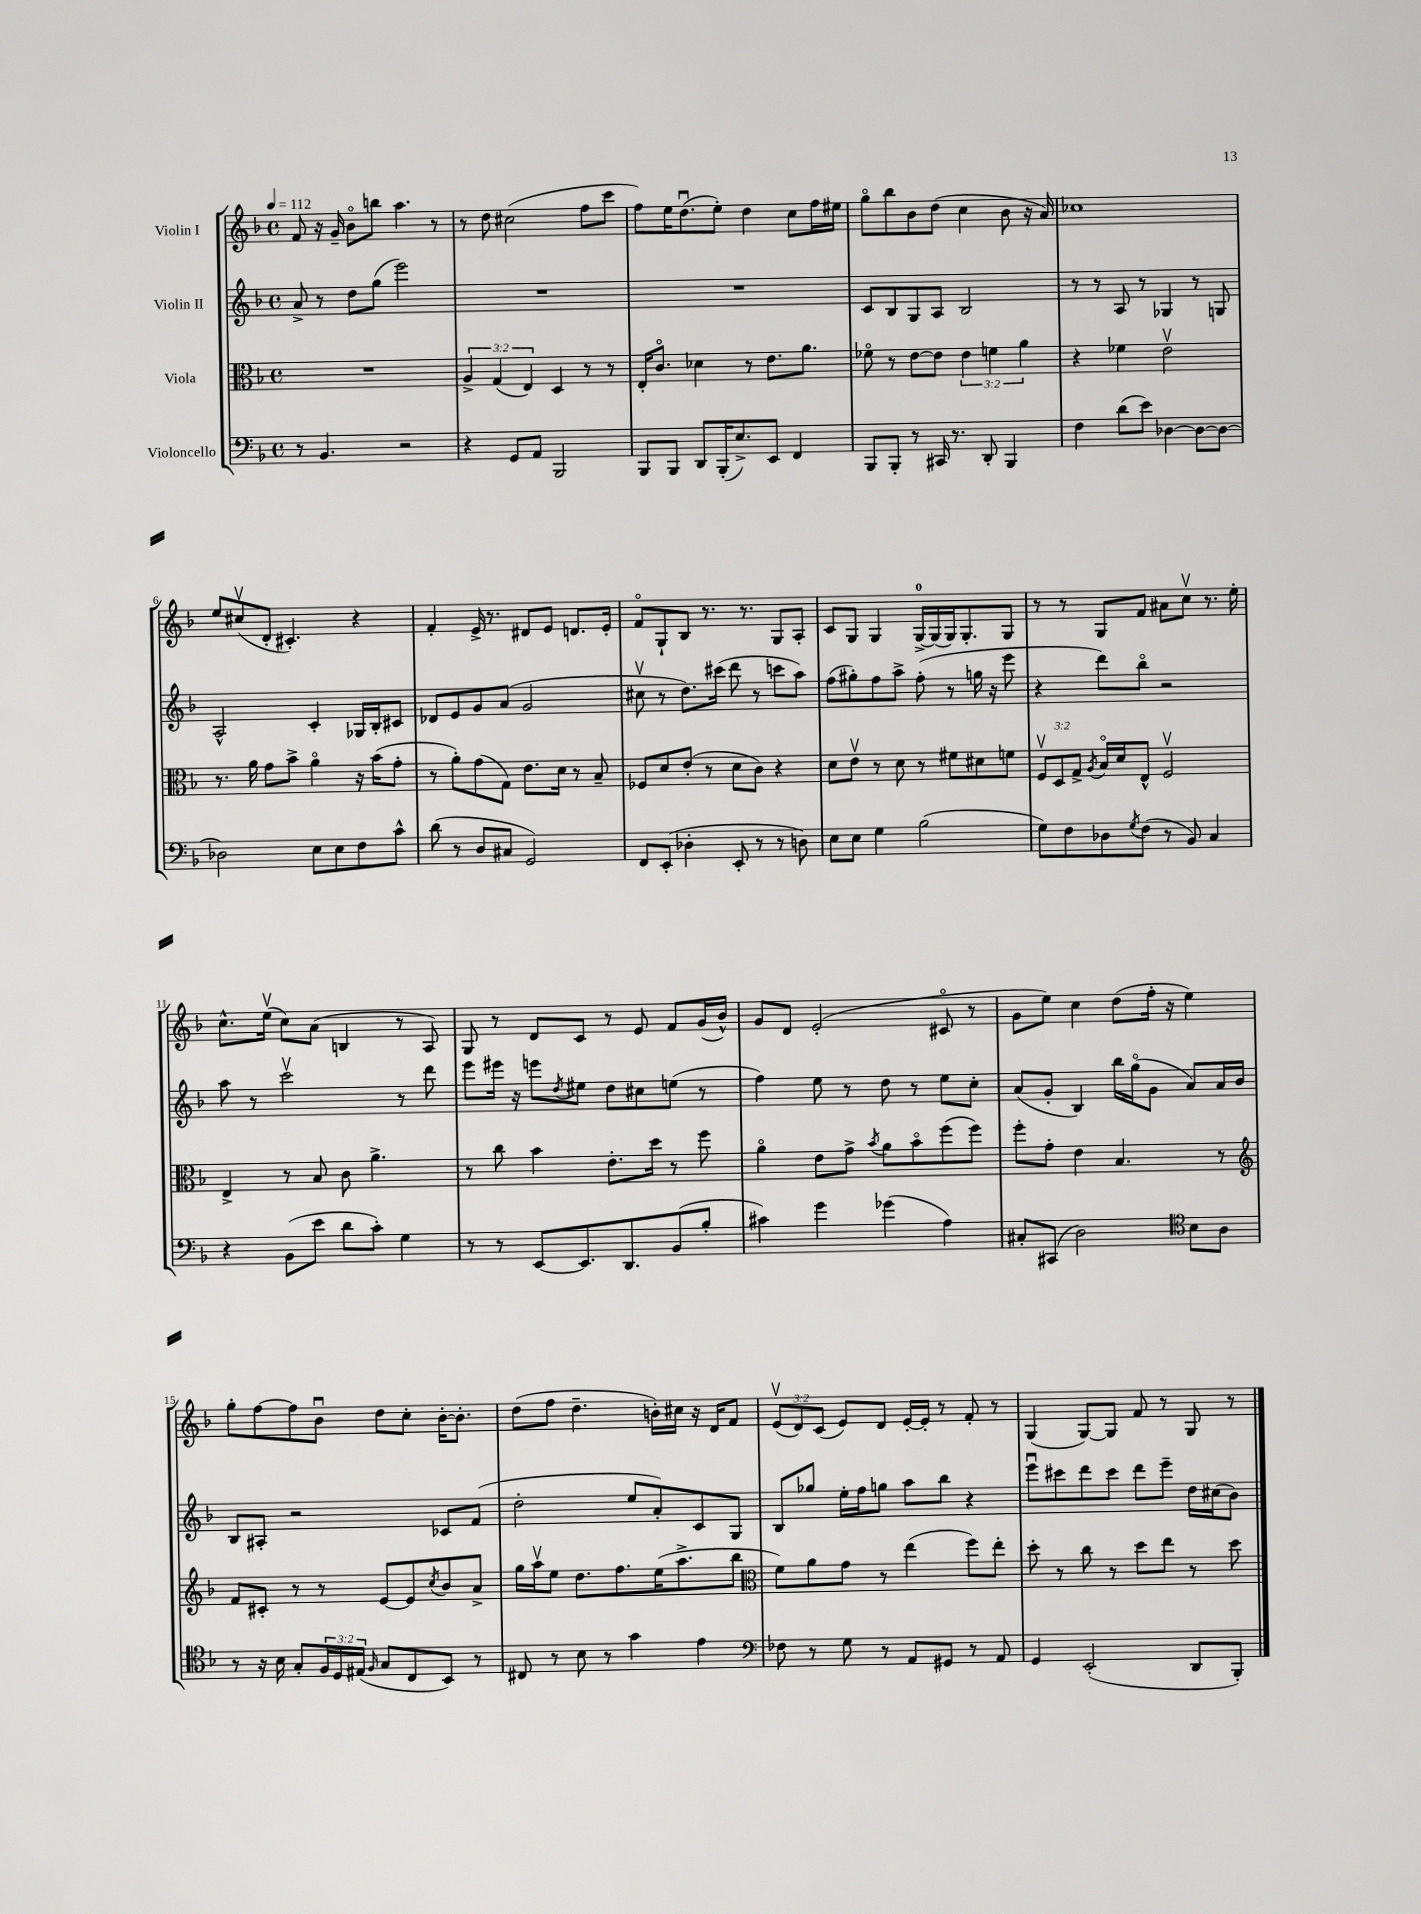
<<
\new StaffGroup <<
\new Staff = "s0" \with { instrumentName = "Violin I" } {
    \clef treble \key f \major \defaultTimeSignature \time 4/4 \override Staff.TupletNumber.text = #tuplet-number::calc-fraction-text \tempo 4 = 112
    f'8 r16 g'16-- bes'8\flageolet b''8 a''4. r8 |
    r8 d''8 cis''2( f''8 c'''8 |
    f''8) e''16 d''8.\downbow( e''8-.) d''4 c''8 f''16 eis''16 |
    g''8\flageolet bes''8 bes'8 d''8( c''4 bes'8 r16 a'16) |
    ces''1 |
    e''8 cis''8\upbow( d'8-. cis'4.-.) r4 |
    f'4-. e'16-> r8. dis'8 e'8 d'8. e'16-. |
    f'8\flageolet g8-! bes8 r8. r8. g8 a8-. |
    c'8 g8 g4 g16-0~-> g16( g16) g8.-. g8 |
    r8 r8 g8 f'8 ais'8 c''8\upbow r8. e''16-. |
    c''8.-^ e''16\upbow( c''8) a'8( b4 r8 a8) |
    g8 r8 d'8 c'8 r8 e'8 f'8 g'16( bes'16-^) |
    g'8 d'8 e'2-.( cis'8\flageolet r8 |
    g'8 e''8) c''4 d''8( f''16-. r16 e''4) |
    g''8-. f''8~ f''8 bes'8\downbow d''8 c''8-. bes'16~-. bes'8.-. |
    d''8( f''8 d''4.-- b'16-.) cis''16 r16 d'16 f'8 |
    \tuplet 3/2 { e'8\upbow( d'8) c'8( } e'8) d'8 e'16~-. e'16-. r8 f'8-. r8 |
    g4( g8~) g8 f'8 r8 g8 r8 \bar "|." |
}
\new Staff = "s1" \with { instrumentName = "Violin II" } {
    \clef treble \key f \major \defaultTimeSignature \time 4/4
    a'8-> r8 d''8 g''8( e'''2) |
    R1 |
    R1 |
    c'8 bes8 g8 a8 bes2 |
    r8 r8 a8 r8 ges4 r8 g8 |
    a2-^ c'4-. ges16 bes16-. cis'8 |
    des'8 e'8 g'8 a'8( g'2 |
    cis''8\upbow r8 d''8.) cis'''16( d'''8 r8 c'''8 a''8) |
    f''8( gis''8-.) f''8 a''8-> f''8-.( r8 g''16 r16 e'''8 |
    r4 d'''8) bes''8\flageolet r2 |
    a''8 r8 c'''2\upbow r8 d'''8 |
    e'''8 eis'''16 r16 e'''8 \acciaccatura { d''8 } eis''8 d''8 cis''8 e''8( r8 |
    f''4) e''8 r8 d''8 r8 e''8 c''8-. |
    a'8( g'8-. bes4) bes''16 g''16\flageolet( g'8 a'8) a'16 bes'16 |
    bes8 ais8-. r2 ces'8 f'8( |
    d''2-. e''8 a'8-.) c'8 g8 |
    bes8 ges''8 e''16-. f''16 g''8 a''8 bes''8 r4 |
    e'''8\downbow cis'''8 d'''8 cis'''8 d'''8 e'''8-- d''16 cis''16( bes'8) \bar "|." |
}
\new Staff = "s2" \with { instrumentName = "Viola" } {
    \clef alto \key f \major \defaultTimeSignature \time 4/4 \override Staff.TupletNumber.text = #tuplet-number::calc-fraction-text
    R1 |
    \tuplet 3/2 { a4-> g4( e4) } d4 r8 r8 |
    e16-. c'8.\flageolet des'4 r8 e'8. a'8. |
    fes'8\flageolet r8 e'8~ e'8 \tuplet 3/2 { e'4 f'4 a'4 } |
    r4 fes'4 e'2\upbow |
    r8. a'16 g'8 bes'8-> a'4\flageolet r16 bes'16( g'8-. |
    r8 a'8-.) g'8( g8) e'8. d'16 r8 bes8-- |
    fes8 d'8 e'8-.( r8 d'8 c'8) r4 |
    d'8 e'8\upbow r8 d'8 r8 fis'8 dis'8 f'8 |
    \tuplet 3/2 { f8\upbow d8 g8-> } \acciaccatura { a8 } bes16\flageolet d'16 e8-^ f2\upbow |
    e4-> r8 bes8 c'8 a'4.-> |
    r8 c''8 bes'4 e'8.-. d''16 r8 f''8 |
    a'4\flageolet e'8 g'8-> \acciaccatura { bes'8 } a'8 bes'8\flageolet f''8( f''8) |
    f''8-. g'8-. e'4 bes4. r8 |
    \clef treble f'8 cis'8-. r8 r8 e'8~ e'8 \acciaccatura { c''8 } bes'8 a'8-> |
    g''16 a''16\upbow e''8 d''8. f''8. e''16( a''8.-> bes''8 |
    \clef alto f'8) a'8 g'8 r8 e''4( f''8) e''8-. |
    d''8-. r8 c''8 r8 d''8 e''8 r8 d''8 \bar "|." |
}
\new Staff = "s3" \with { instrumentName = "Violoncello" } {
    \clef bass \key f \major \defaultTimeSignature \time 4/4 \override Staff.TupletNumber.text = #tuplet-number::calc-fraction-text
    r8 bes,4. r2 |
    r4 g,8 a,8 bes,,2 |
    bes,,8 bes,,8 d,8 bes,,16-.( e8.->) e,8 f,4 |
    bes,,8 bes,,8-. r8 cis,16 r8. d,8-. bes,,4 |
    f4 d'8( e'8) des4~ des8~ des8~ |
    des2 e8 e8 f8 c'8-^ |
    d'8( r8 d8 cis8 g,2) |
    f,8 e,8-.( des4-. e,8-. r8 r8 d8) |
    e8 e8 g4 bes2( |
    g8) f8 des8 \acciaccatura { g8 } f8( r8 bes,8) c4 |
    r4 bes,8( e'8 d'8 c'8-.) g4 |
    r8 r8 e,8~ e,8. d,8. bes,8( bes8-. |
    cis'4) g'4 ges'4( a4) |
    cis8-. cis,8( d2) \clef tenor bes8 a8 |
    r8 r16 bes16 g8-. \tuplet 3/2 { f16 d16 eis16( } \grace { f16 } g8 c8 bes,8) r8 |
    cis8 r8 bes8 r8 g'4 e'4 |
    \clef bass fes8 r8 g8 r8 a,8 gis,8 r8 a,8 |
    g,4 e,2-.( d,8 bes,,8-.) \bar "|." |
}
>>
>>
